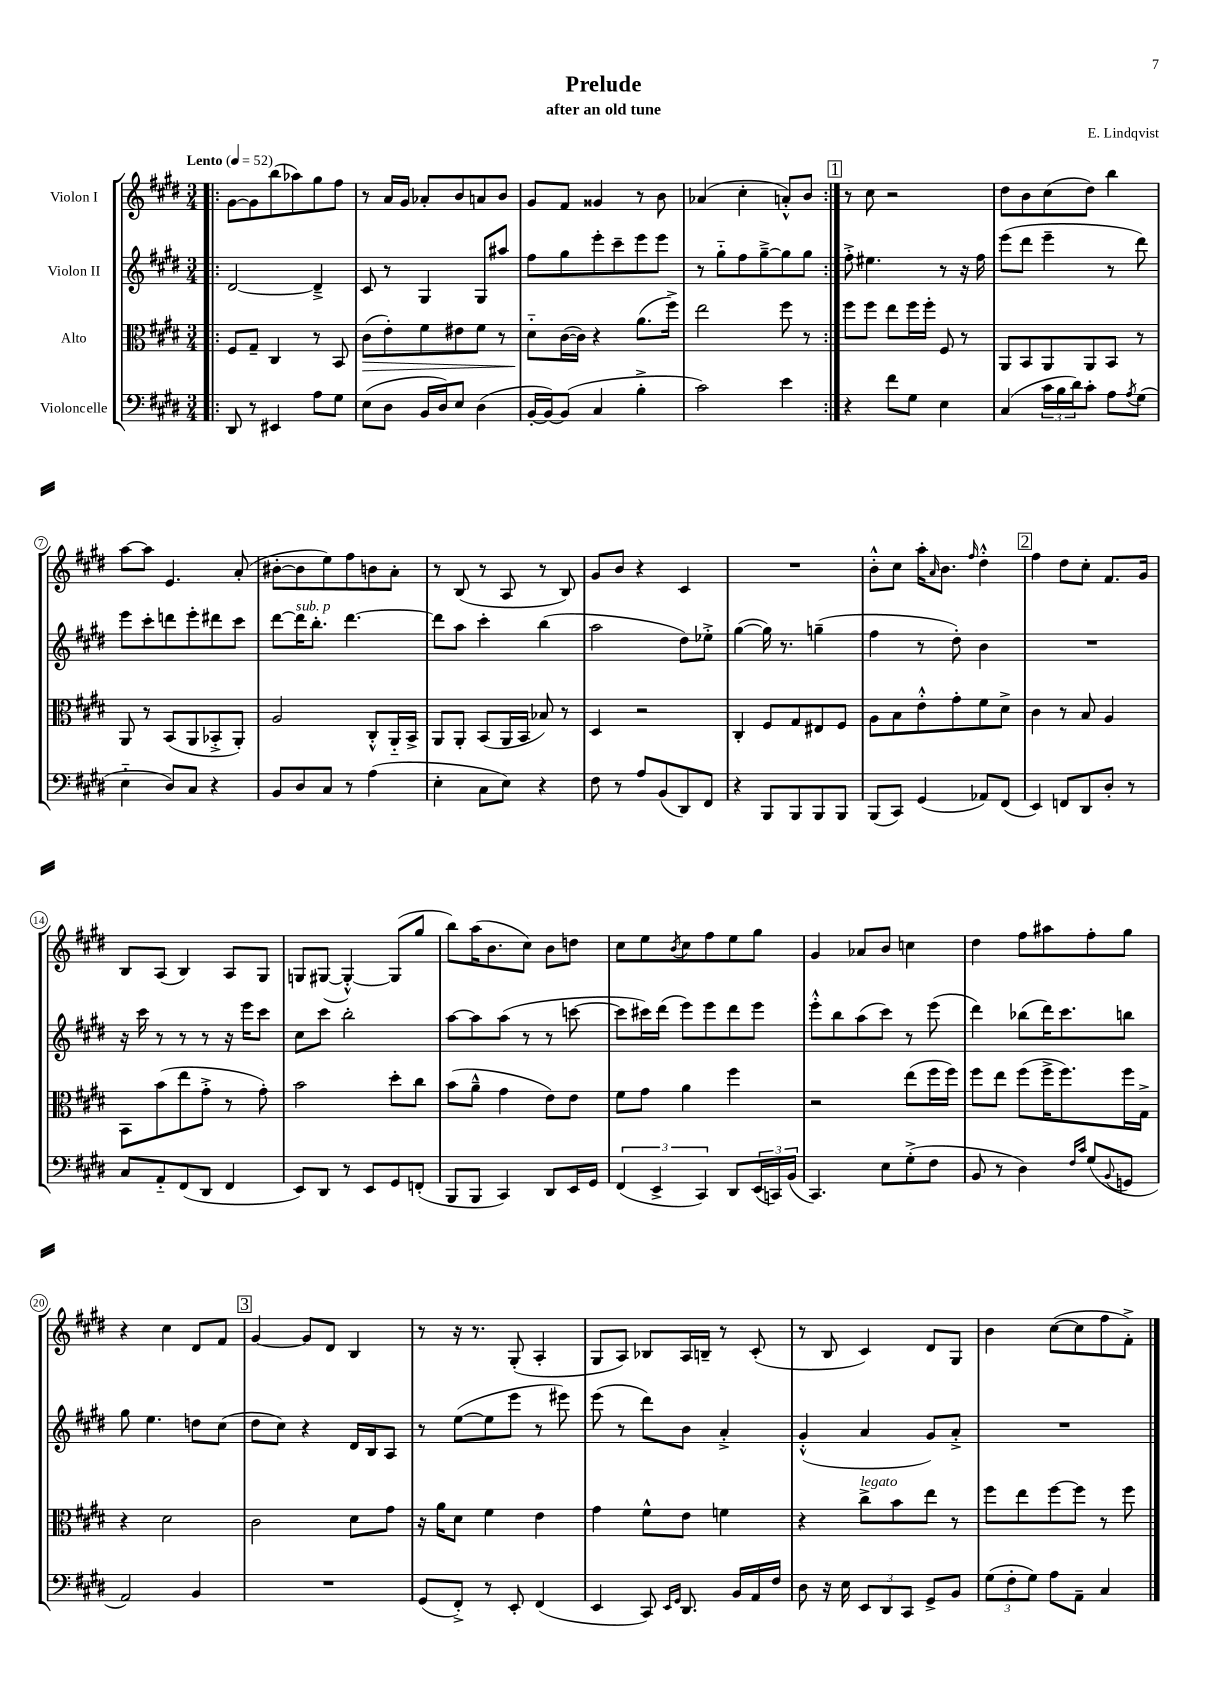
\header { title = "Prelude" composer = "E. Lindqvist" subtitle = "after an old tune" }
<<
\new StaffGroup <<
\new Staff = "s0" \with { instrumentName = "Violon I" } {
    \clef treble \key e \major \numericTimeSignature \time 3/4 \tempo "Lento" 4 = 52
    \repeat volta 2 { \bar ".|:" gis'8~ gis'8 b''8( aes''8) gis''8 fis''8 |
    r8 a'16 gis'16 aes'8-. b'8 a'8 b'8 |
    gis'8 fis'8 gisis'4 r8 b'8 |
    aes'4( cis''4-. a'8-.-^) b'8 | }
    \mark \markup { \box "1" } r8 cis''8 r2 |
    dis''8 b'8 cis''8( dis''8) b''4 |
    a''8~ a''8 e'4. a'8-.( |
    bis'8~-. bis'8 e''8) fis''8 b'8 a'8-. |
    r8 b8( r8 a8 r8 b8) |
    gis'8 b'8 r4 cis'4 |
    R2. |
    b'8-.-^ cis''8 a''16-. \grace { a'16 } b'8. \grace { fis''16 } dis''4-.-^ |
    \mark \markup { \box "2" } fis''4 dis''8 cis''8-. fis'8. gis'16 |
    b8 a8( b4) a8 gis8 |
    g8 gis8~( gis4~-.-^) gis8( gis''8 |
    b''8) a''16( b'8. cis''8) b'8 d''8 |
    cis''8 e''8 \acciaccatura { b'8 } cis''8 fis''8 e''8 gis''8 |
    gis'4 aes'8 b'8 c''4 |
    dis''4 fis''8 ais''8 fis''8-. gis''8 |
    r4 cis''4 dis'8 fis'8 |
    \mark \markup { \box "3" } gis'4~ gis'8 dis'8 b4 |
    r8 r16 r8. gis8-.( a4-. |
    gis8 a8) bes8 a16 b16-- r8 cis'8-.( |
    r8 b8 cis'4) dis'8 gis8 |
    b'4 cis''8~( cis''8 fis''8 fis'8-.->) \bar "|." |
}
\new Staff = "s1" \with { instrumentName = "Violon II" } {
    \clef treble \key e \major \numericTimeSignature \time 3/4
    \repeat volta 2 { \bar ".|:" dis'2~ dis'4---> |
    cis'8 r8 gis4 gis8 ais''8 |
    fis''8 gis''8 e'''8-. cis'''8-- e'''8 e'''8 |
    r8 gis''8-_ fis''8 gis''8~---> gis''8 gis''8 | }
    \mark \markup { \box "1" } fis''8-.-> eis''4. r8 r16 fis''16 |
    e'''8( dis'''8 e'''4-- r8 dis'''8) |
    e'''8 cis'''8-. d'''8 e'''8-. dis'''8 cis'''8 |
    dis'''8~ dis'''16^\markup { \italic "sub. p" } b''8.-. dis'''4.~ |
    dis'''8 a''8 cis'''4-. b''4( |
    a''2 dis''8) ees''8-.-> |
    gis''4~( gis''16) r8. g''4--( |
    fis''4 r8 dis''8-.) b'4 |
    \mark \markup { \box "2" } R2. |
    r16 cis'''16 r8 r8 r8 r16 e'''16 cis'''8 |
    cis''8 cis'''8 b''2-. |
    a''8~ a''8 a''8( r8 r8 c'''8~ |
    c'''8 cis'''16) dis'''16( e'''8) e'''8 dis'''8 e'''8 |
    e'''8-.-^ b''8 a''8( cis'''8) r8 e'''8( |
    dis'''4) bes''8( dis'''16) cis'''8. b''8 |
    gis''8 e''4. d''8 cis''8( |
    \mark \markup { \box "3" } dis''8 cis''8) r4 dis'16 b16 a8 |
    r8 e''8~( e''8 e'''8 r8 eis'''8) |
    e'''8( r8 dis'''8) b'8 a'4-.-> |
    gis'4-.-^( a'4 gis'8) a'8-.-> |
    R2. \bar "|." |
}
\new Staff = "s2" \with { instrumentName = "Alto" } {
    \clef alto \key e \major \numericTimeSignature \time 3/4
    \repeat volta 2 { \bar ".|:" fis8 gis8-- cis4 r8 b,8 |
    cis'8\>( e'8-.) fis'8 eis'8 fis'8 r8 |
    dis'8-_\! cis'16~( cis'16) r4 a'8.( fis''16->) |
    e''2 fis''8 r8 | }
    \mark \markup { \box "1" } fis''8 fis''8 e''8 fis''16 fis''16-. fis8 r8 |
    a,8 b,8 a,8 a,8 b,8 r8 |
    a,8 r8 b,8( a,8 bes,8-.-> a,8-.) |
    a2 cis8-.-^ a,16-_ b,16-> |
    a,8 a,8-. b,8( a,16 b,16 bes8) r8 |
    dis4 r2 |
    cis4-. fis8 gis8 eis8 fis8 |
    a8 b8 e'8-.-^ gis'8-. fis'8 dis'8-> |
    \mark \markup { \box "2" } cis'4 r8 b8 a4 |
    b,8 b'8( e''8 gis'8-.-> r8 gis'8-.) |
    b'2 dis''8-. cis''8 |
    b'8( a'8---^ gis'4 e'8) e'8 |
    fis'8 gis'8 a'4 fis''4 |
    r2 e''8( fis''16 fis''16) |
    fis''8 e''8 fis''8( fis''16-> fis''8.) fis''16 gis16-> |
    r4 dis'2 |
    \mark \markup { \box "3" } cis'2 dis'8 gis'8 |
    r16 a'16 dis'8 fis'4 e'4 |
    gis'4 fis'8-^ e'8 f'4 |
    r4 cis''8->^\markup { \italic "legato" } b'8 e''8 r8 |
    fis''8 e''8 fis''8~ fis''8 r8 fis''8 \bar "|." |
}
\new Staff = "s3" \with { instrumentName = "Violoncelle" } {
    \clef bass \key e \major \numericTimeSignature \time 3/4
    \repeat volta 2 { \bar ".|:" dis,8 r8 eis,4 a8 gis8 |
    e8( dis8 b,16 dis16) e8 dis4( |
    b,16~-. b,16~) b,8( cis4 b4-.-> |
    cis'2) e'4 | }
    \mark \markup { \box "1" } r4 fis'8 gis8 e4 |
    cis4( \tuplet 3/2 { cis'16 b16 dis'16) } cis'8-. a8 \acciaccatura { a8 } gis8( |
    e4-_ dis8) cis8 r4 |
    b,8 dis8 cis8 r8 a4( |
    e4-. cis8 e8) r4 |
    fis8 r8 a8 b,8( dis,8) fis,8 |
    r4 b,,8 b,,8 b,,8 b,,8 |
    b,,8( cis,8) gis,4( aes,8) fis,8( |
    \mark \markup { \box "2" } e,4) f,8 dis,8 dis8-. r8 |
    cis8 a,8-_ fis,8( dis,8 fis,4 |
    e,8) dis,8 r8 e,8 gis,8 f,8-.( |
    b,,8 b,,8 cis,4) dis,8 e,16 gis,16 |
    \tuplet 3/2 { fis,4( e,4-> cis,4) } dis,8 \tuplet 3/2 { e,16( c,16) b,16( } |
    cis,4.) e8 gis8-.->( fis8 |
    b,8 r8 dis4) \grace { fis16 cis'16 } gis8( \appoggiatura { b,8 } g,8 |
    a,2) b,4 |
    \mark \markup { \box "3" } R2. |
    gis,8( fis,8-.->) r8 e,8-. fis,4( |
    e,4 cis,8) \grace { e,16 gis,16 } dis,8. b,16 a,16 fis16 |
    dis8 r16 e16 \tuplet 3/2 { e,8 dis,8 cis,8 } gis,8-> b,8 |
    \tuplet 3/2 { gis8( fis8-. gis8) } a8 a,8-- cis4 \bar "|." |
}
>>
>>
\layout { \context { \Score \override BarNumber.stencil = #(make-stencil-circler 0.1 0.3 ly:text-interface::print) } }
